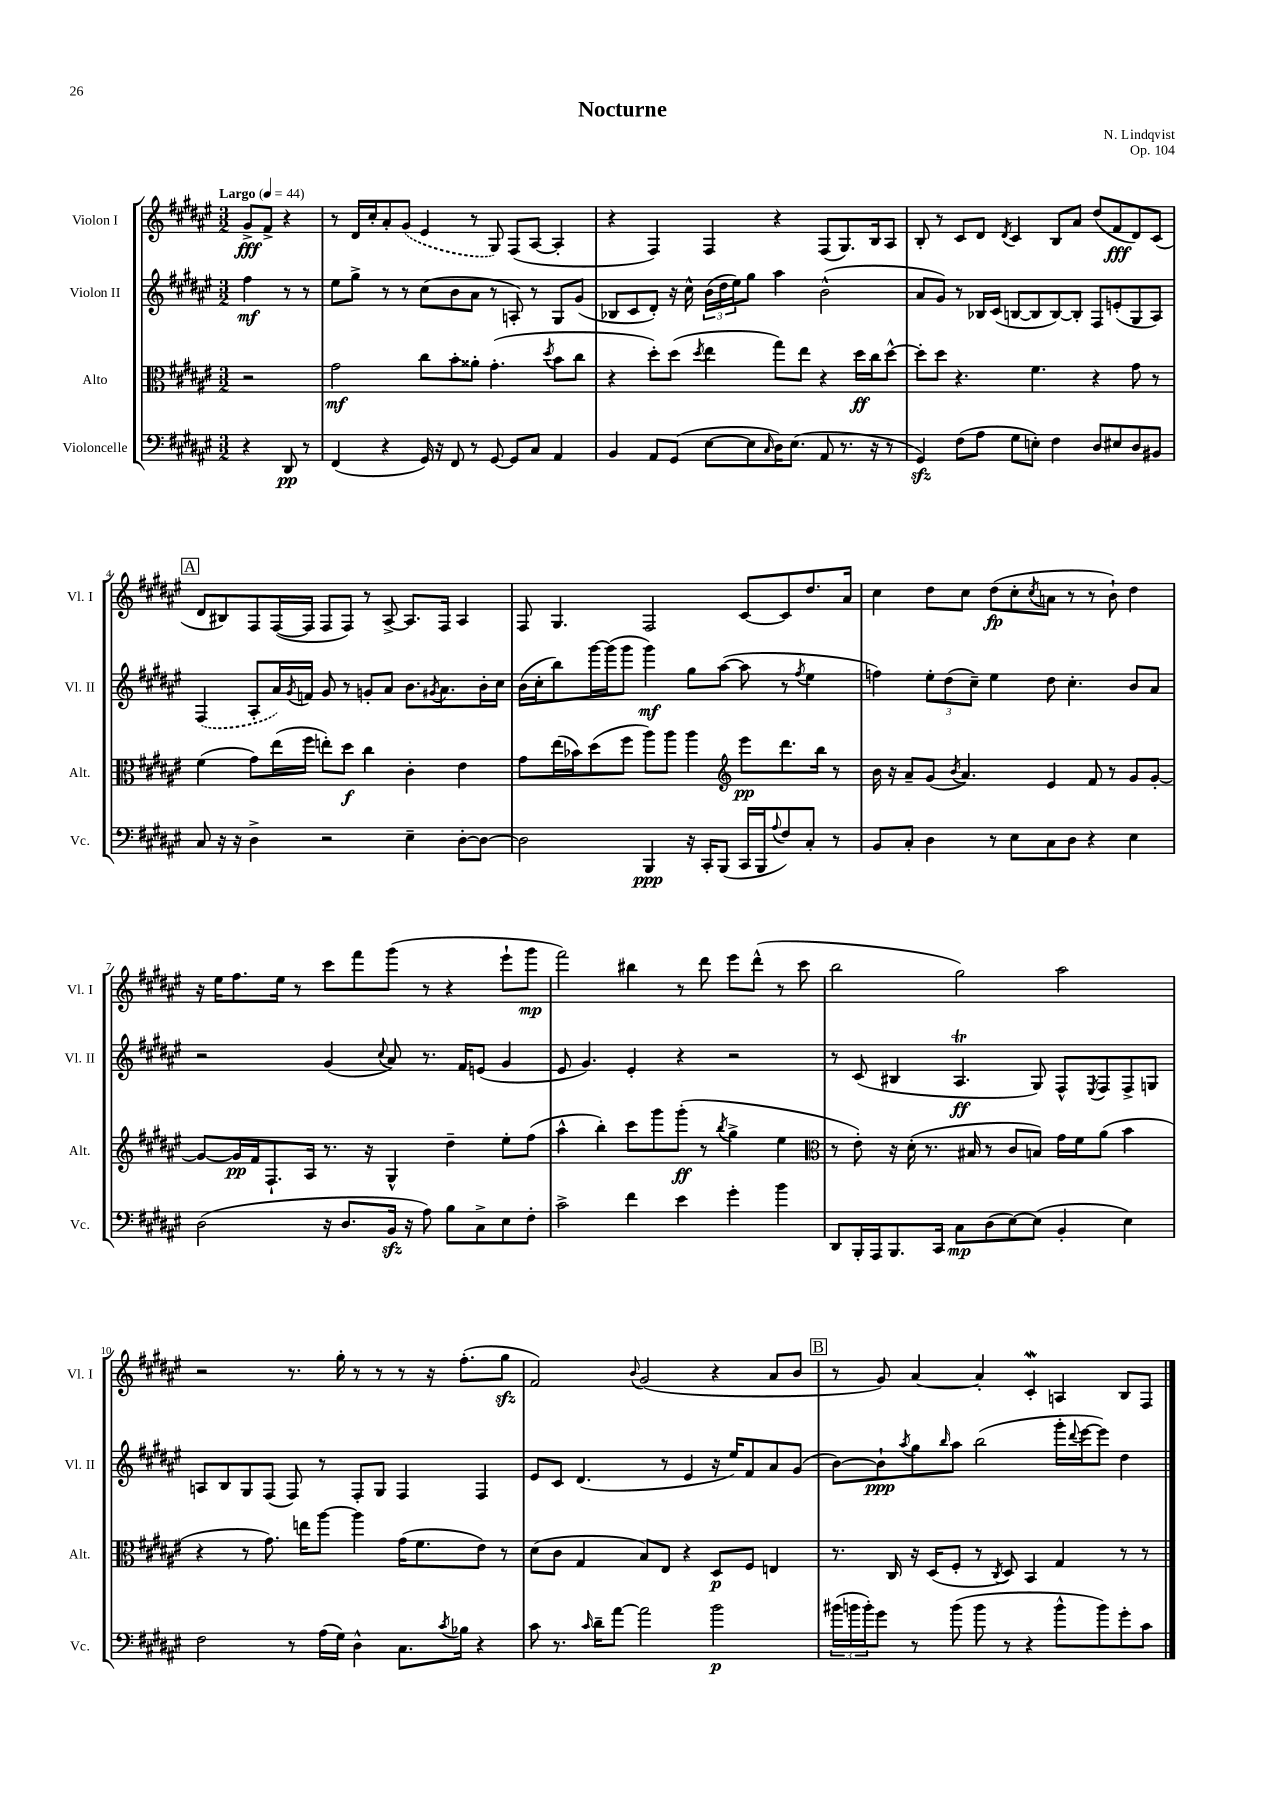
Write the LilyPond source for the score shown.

\header { title = "Nocturne" composer = "N. Lindqvist" opus = "Op. 104" }
<<
\new StaffGroup <<
\new Staff = "s0" \with { instrumentName = "Violon I" shortInstrumentName = "Vl. I" } {
    \clef treble \key fis \major \numericTimeSignature \time 3/2 \partial 2 \tempo "Largo" 4 = 44
    gis'8->\fff fis'8-> r4 |
    r8 dis'16 cis''16-. ais'8-. \once \slurDashed gis'8( eis'4 r8 gis8) fis8( ais8~ ais4-. |
    r4 fis4) fis4 r4 fis8( gis8.) b16 ais8 |
    b8-. r8 cis'8 dis'8 \acciaccatura { dis'8 } cis'4 b8 ais'8 dis''8( fis'8\fff dis'8) cis'8( |
    \mark \markup { \box "A" } dis'8 bis8) fis8 fis16~( fis16 fis8 fis8) r8 ais8~-> ais8. fis16 ais4 |
    fis8 gis4. fis2 cis'8~ cis'8 dis''8. ais'16 |
    cis''4 dis''8 cis''8 dis''8\fp( cis''8-. \acciaccatura { cis''8 } a'8 r8 r8 b'8-!) dis''4 |
    r16 eis''16 fis''8. eis''16 r8 cis'''8 fis'''8 gis'''8( r8 r4 eis'''8-! gis'''8\mp |
    fis'''2) bis''4 r8 dis'''8 eis'''8 dis'''8-^( r8 cis'''8 |
    b''2 gis''2) ais''2 |
    r2 r8. gis''16-. r8 r8 r8 r16 fis''8.-.( gis''8\sfz |
    fis'2) \appoggiatura { b'8 } gis'2( r4 ais'8 b'8 |
    \mark \markup { \box "B" } r8 gis'8) ais'4~ ais'4-. cis'4-.\mordent a4 b8 fis8 \bar "|." |
}
\new Staff = "s1" \with { instrumentName = "Violon II" shortInstrumentName = "Vl. II" } {
    \clef treble \key fis \major \numericTimeSignature \time 3/2 \partial 2
    fis''4\mf r8 r8 |
    eis''8 gis''8-> r8 r8 cis''8( b'8 ais'8 r8 a8-.) r8 gis8 gis'8( |
    bes8 cis'8 dis'8-.) r16 cis''16-^ \tuplet 3/2 { b'16( dis''16 eis''16) } gis''8 ais''4 b'2-^( |
    ais'8 gis'8) r8 bes16 cis'16( b8~ b8 b8~) b8-. fis8 e'8-.( gis8 ais8) |
    \mark \markup { \box "A" } \once \slurDashed fis4( ais8-. ais'16) \acciaccatura { gis'8 } f'16 gis'8 r8 g'8-. ais'8 b'8. \acciaccatura { gis'8 } ais'8. b'16-. cis''16 |
    b'16( cis''16-. b''8) gis'''16~ gis'''16( gis'''8 gis'''4\mf) gis''8 ais''8~( ais''8 r8 \acciaccatura { fis''8 } eis''4 |
    f''4) \tuplet 3/2 { eis''8-. dis''8( cis''8--) } eis''4 dis''8 cis''4.-. b'8 ais'8 |
    r2 gis'4( \appoggiatura { cis''8 } ais'8) r8. fis'16 e'8( gis'4 |
    eis'8 gis'4.) eis'4-. r4 r2 |
    r8 cis'8( bis4 ais4.\trill\ff gis8) fis8-^ \acciaccatura { eis8 } fis8 fis8-> g8 |
    a8 b8 gis8 fis8( fis8) r8 fis8-. gis8 fis4 fis4 |
    eis'8 cis'8 dis'4.( r8 eis'4 r16 eis''16) fis'8 ais'8 gis'8( |
    \mark \markup { \box "B" } b'8~) b'8-!\ppp \acciaccatura { ais''8 } gis''8 \grace { b''16 } ais''8 b''2( gis'''16-. \appoggiatura { dis'''8 } eis'''16~ eis'''8) dis''4 \bar "|." |
}
\new Staff = "s2" \with { instrumentName = "Alto" shortInstrumentName = "Alt." } {
    \clef alto \key fis \major \numericTimeSignature \time 3/2 \partial 2
    r2 |
    gis'2\mf cis''8 b'8-. aisis'8-. gis'4.-.( \acciaccatura { dis''8 } b'8 cis''8 |
    r4 dis''8-.) dis''8( \acciaccatura { dis''8 } eis''4 gis''8) eis''8 r4 dis''16\ff cis''16 dis''8~-^ |
    dis''8-. dis''8 r4. fis'4. r4 gis'8 r8 |
    \mark \markup { \box "A" } fis'4( gis'8) eis''16( fis''16 e''8-.) dis''8\f cis''4 cis'4-. eis'4 |
    gis'8 eis''16( bes'16) dis''8( fis''8 ais''8) ais''8 ais''4 \clef treble eis'''8\pp dis'''8. b''16 r8 |
    b'16 r16 ais'8-- gis'8( \acciaccatura { b'8 } ais'4.) eis'4 fis'8 r8 gis'8 gis'8~-. |
    gis'8~ gis'16\pp fis'16 fis8.-! ais16 r8. r16 gis4-^ dis''4-- eis''8-. fis''8( |
    ais''4-^ b''4-.) cis'''8 gis'''8 gis'''8-.\ff( r8 \acciaccatura { b''8 } gis''4-> eis''4 |
    \clef alto r8 eis'8-.) r16 dis'16-.( r8. bis16 r8 cis'8 b8) gis'16 fis'16 ais'8( b'4 |
    r4 r8 gis'8.) e''16 ais''8~ ais''4 gis'16( fis'8. eis'8) r8 |
    dis'8( cis'8 gis4 b8) eis8 r4 dis8\p fis8 e4 |
    \mark \markup { \box "B" } r8. cis16 r16 dis16( fis8-. r8 \acciaccatura { cis8 } dis8) b,4 gis4 r8 r8 \bar "|." |
}
\new Staff = "s3" \with { instrumentName = "Violoncelle" shortInstrumentName = "Vc." } {
    \clef bass \key fis \major \numericTimeSignature \time 3/2 \partial 2
    r4 dis,8\pp r8 |
    fis,4( r4 gis,16) r16 fis,8 r8 gis,8~ gis,8 cis8 ais,4 |
    b,4 ais,8 gis,8( eis8~ eis8 \grace { cis16 } dis16) eis8.( ais,8 r8. r16 r8 |
    gis,4\sfz) fis8( ais8 gis8 e8-.) fis4 dis8 eis8 dis8 bis,8 |
    \mark \markup { \box "A" } cis8 r16 r16 dis4-> r2 eis4-- dis8~-. dis8~ |
    dis2 b,,4\ppp r16 cis,16-. b,,8( cis,16 b,,16 \appoggiatura { ais8 } fis8) cis8-. r8 |
    b,8 cis8-. dis4 r8 eis8 cis8 dis8 r4 eis4 |
    dis2( r16 dis8. b,16\sfz r16 ais8) b8 cis8-> eis8 fis8-. |
    cis'2-> fis'4 eis'4 gis'4-. b'4 |
    dis,8 b,,16-. ais,,16 b,,8. cis,16 cis8\mp dis8( eis8~) eis8( b,4-. eis4) |
    fis2 r8 ais16( gis16) dis4-^ cis8. \acciaccatura { cis'8 } bes16 r4 |
    cis'8 r8. \grace { cis'16 } dis'16-- ais'8~ ais'2 b'2\p |
    \mark \markup { \box "B" } \tuplet 3/2 { bis'16( b'16 b'16-.) } gis'8 r8 b'8( b'8 r8 r4 b'8-^ b'8) gis'8-. cis'8 \bar "|." |
}
>>
>>
